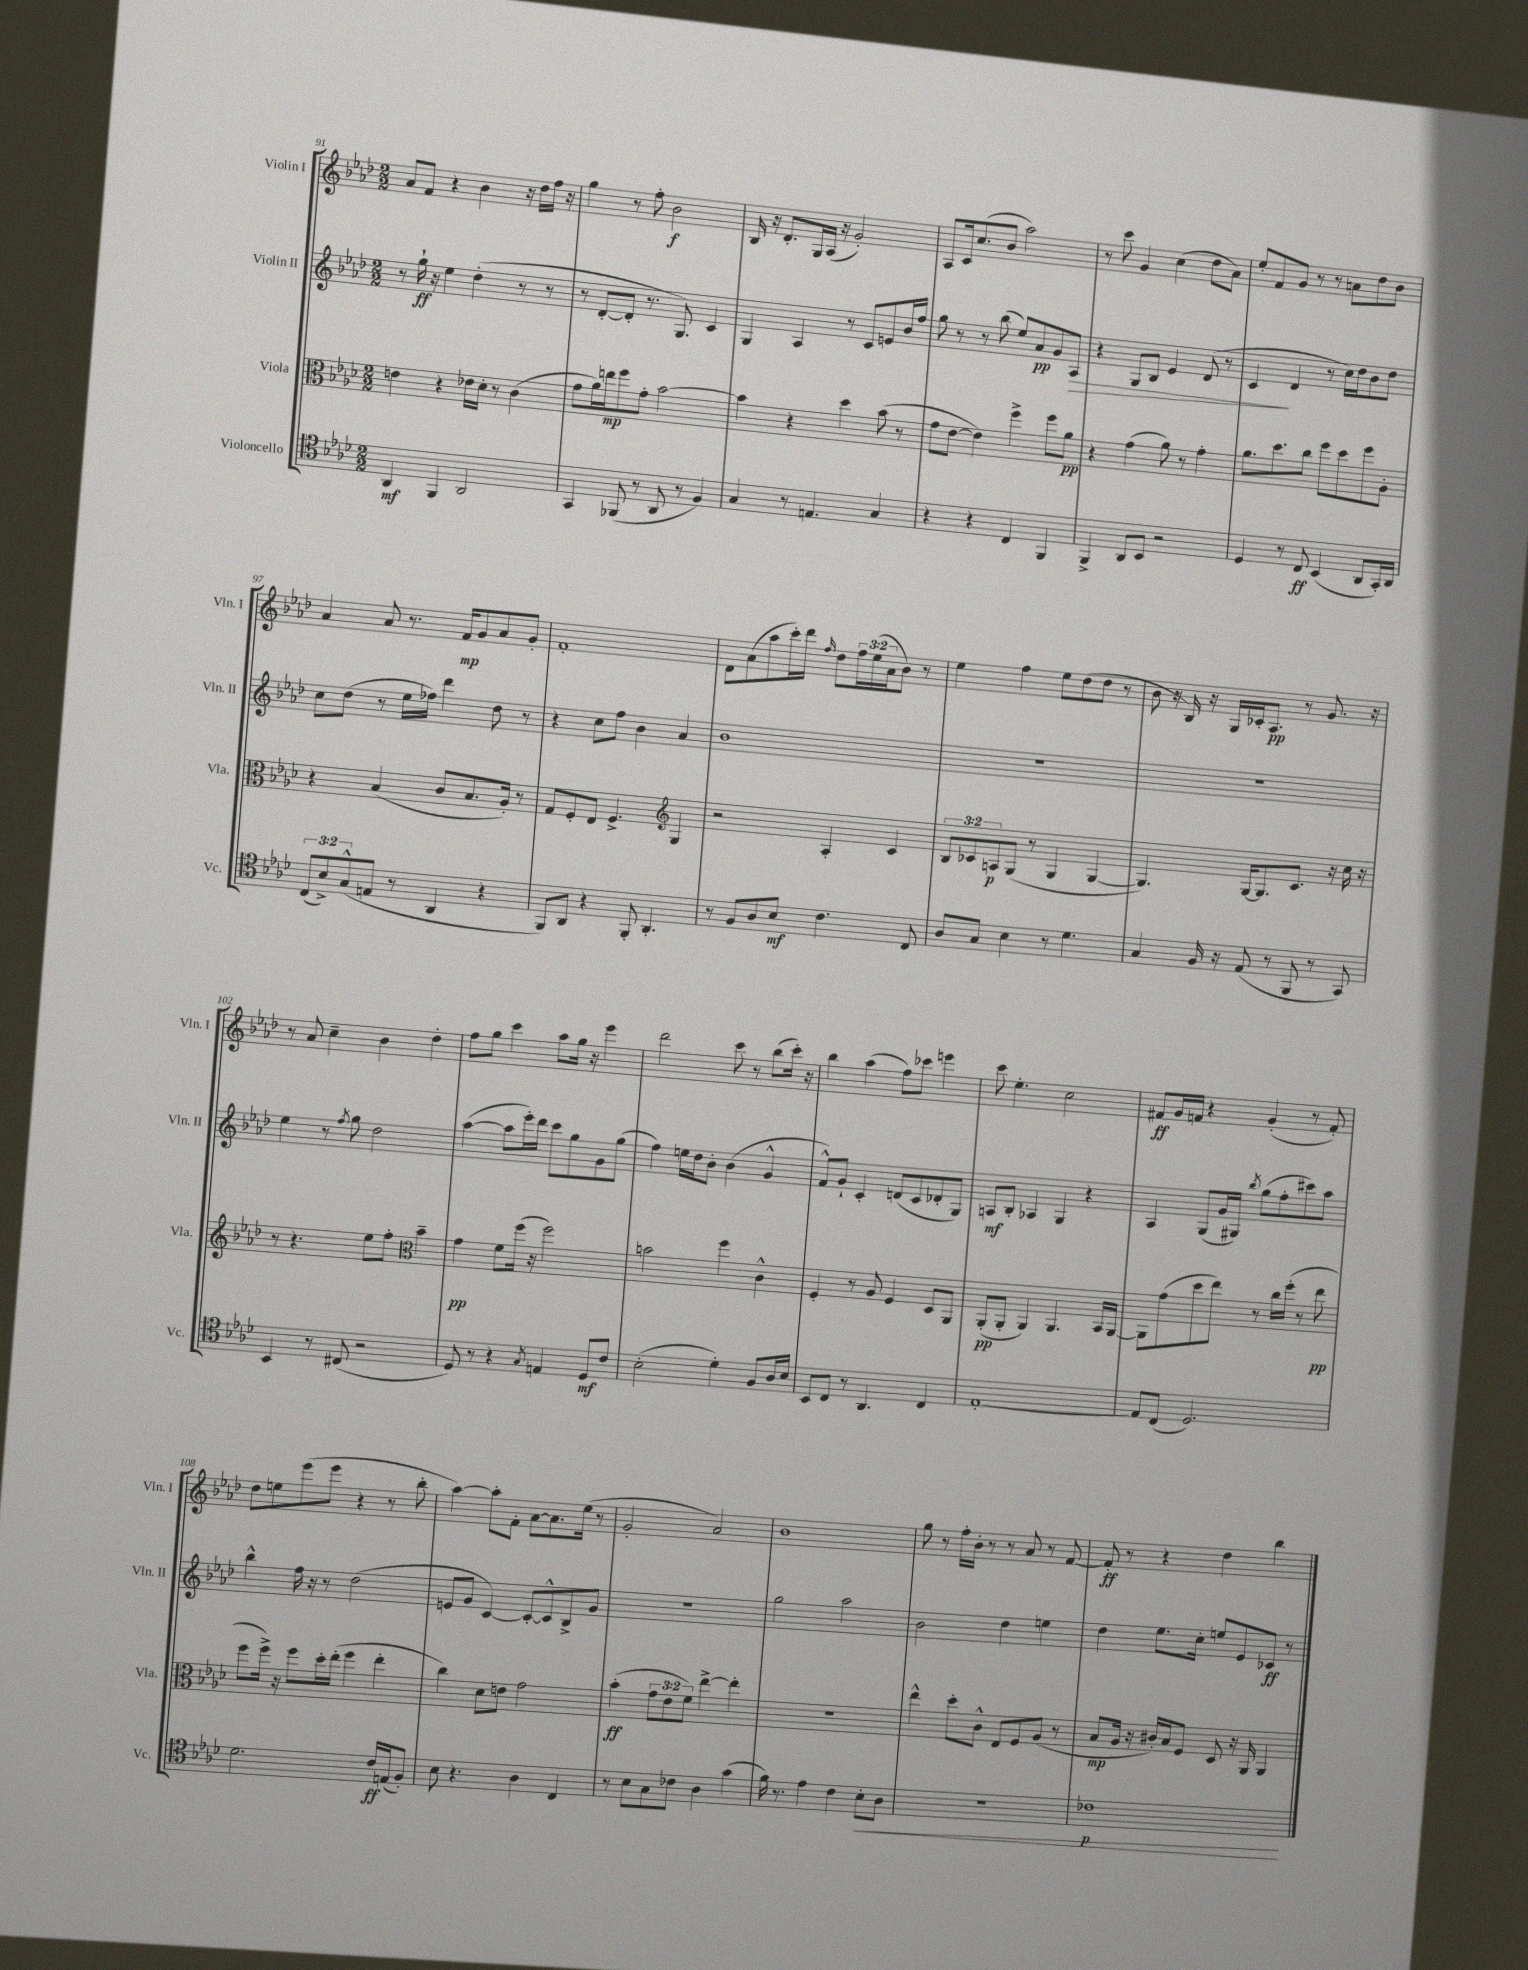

**kern	**dynam	**kern	**dynam	**kern	**dynam	**kern	**dynam
*part4	*part4	*part3	*part3	*part2	*part2	*part1	*part1
*staff4	*staff4	*staff3	*staff3	*staff2	*staff2	*staff1	*staff1
*I"Violoncello	*	*I"Viola	*	*I"Violin II	*	*I"Violin I	*
*I'Vc.	*	*I'Vla.	*	*I'Vln. II	*	*I'Vln. I	*
*clefC4	*	*clefC3	*	*clefG2	*	*clefG2	*
*k[b-e-a-d-]	*	*k[b-e-a-d-]	*	*k[b-e-a-d-]	*	*k[b-e-a-d-]	*
*M2/2	*	*M2/2	*	*M2/2	*	*M2/2	*
=91	=91	=91	=91	=91	=91	=91	=91
4AA-/	mf	4en\	.	8r	.	8a-/L	.
.	.	.	.	16gg`\	ff	8f/J	.
.	.	.	.	16r	.	.	.
4FF/	.	4r	.	4ee-\	.	4r	.
2AA-/	.	16e-X\LL	.	(4dd-'\	.	4b-\	.
.	.	16d-'\JJ	.	.	.	.	.
.	.	8r	.	.	.	.	.
.	.	(4c\	.	8r	.	16r	.
.	.	.	.	.	.	16dd-\LL	.
.	.	.	.	8r	.	16ff\JJ	.
.	.	.	.	.	.	16r	.
=92	=92	=92	=92	=92	=92	=92	=92
4GG/	.	8g\L	.	8r	.	4gg\	.
.	.	16a-\L)	.	[8d-'/L	.	.	.
.	.	16een\J	mp	.	.	.	.
(8FF-X/	.	8ff\	.	8d-'/J]	.	8r	.
8r	.	8g'\J	.	8.r	.	8ff'\	.
8AA-/	.	[2b-\	.	.	.	2b-\	f
.	.	.	.	8.G/)	.	.	.
8r	.	.	.	.	.	.	.
4F/)	.	.	.	4c/	.	.	.
=93	=93	=93	=93	=93	=93	=93	=93
4G/	.	4b-\]	.	4G/	.	16B-/	.
.	.	.	.	.	.	16r	.
.	.	.	.	.	.	8.d-'/L	.
8r	.	4r	.	4A-/	.	.	.
.	.	.	.	.	.	16G/L	.
4.En/	.	.	.	.	.	(16A-/JJ	.
.	.	.	.	.	.	16r	.
.	.	4dd-\	.	8r	.	2g'/)	.
.	.	.	.	8c/L	.	.	.
4G/	.	(8b-\	.	8en/	.	.	.
.	.	8r	.	16b-/L	.	.	.
.	.	.	.	16ff/JJ	.	.	.
=94	=94	=94	=94	=94	=94	=94	=94
4r	.	8g\L	.	8gg\	.	8A-/L	.
.	.	[8e-\J	.	8r	.	16c/k	.
.	.	.	.	.	.	(8.cc/	.
4r	.	4e-\])	.	8r	.	.	.
.	.	.	.	(8bb-\	.	8b-/J	.
4C/	.	4ff^\	.	8ee-/L)	.	2aa-\)	.
.	.	.	.	8a-/	pp	.	.
4FF/	.	8ff\L	.	8g/	.	.	.
!	!	!	!	!	!LO:HP:b	!	!
.	.	8a-\J	pp	8A-/J	>	.	.
=95	=95	=95	=95	=95	=95	=95	=95
4FF^/	.	4r	.	4r	.	8r	.
.	.	.	.	.	.	8ccc\	.
8AA-/L	.	(4g\	.	8G/L	.	4g/	.
8BB-/J	.	.	.	8B-/J	.	.	.
2r	.	8a-\)	.	4e-/	.	(4cc\	.
.	.	8r	.	.	.	.	.
.	.	4g'\	.	(8d-/	.	8dd-\L	.
.	.	.	.	8r	.	8a-\J)	.
=96	=96	=96	=96	=96	=96	=96	=96
4D-/	.	8.a-\L	.	4c/	.	8ee-'/L	.
.	.	.	.	.	.	8f/	.
.	.	8.dd-\	.	.	.	.	.
8r	.	.	.	4d-/	]	8g/J	.
8C/	ff	8cc\J	.	.	.	8r	.
(4BB-/	.	8ff\L	.	8r	.	8r	.
.	.	8dd-\	.	16cc\LL)	.	8an\L	.
.	.	.	.	16dd-\J	.	.	.
8AA-/L	.	8ff\	.	8b-\	.	8dd-\	.
16GG'/L)	.	8A-'\J	.	8dd-\J	.	8b-\J	.
16AA-/JJ	.	.	.	.	.	.	.
!!LO:LB:g=z
=97	=97	=97	=97	=97	=97	=97	=97
(12C/L	.	4r	.	8cc\L	.	4a-/	.
12B-^/)	.	.	.	.	.	.	.
.	.	.	.	(8dd-\J	.	.	.
(12G^^/	.	.	.	.	.	.	.
8En/J	.	(4B-/	.	8r	.	8a-/	.
8r	.	.	.	16ee-\LL	.	8.r	.
.	.	.	.	16ff-X\JJ)	.	.	.
4AA-/	.	8c/L	.	4ddd-\	.	.	.
.	.	.	.	.	.	16f/KL	mp
.	.	8.B-/	.	.	.	8g/	.
4r	.	.	.	8dd-\	.	8a-/	.
.	.	16A-'/Jk)	.	.	.	.	.
.	.	8r	.	8r	.	8g'/J	.
=98	=98	=98	=98	=98	=98	=98	=98
8FF/L)	.	8G/L	.	4r	.	1f'	.
8AA-/J	.	8F'/	.	.	.	.	.
4r	.	8E-/J	.	8cc\L	.	.	.
.	.	4.F^/	.	8ff\J	.	.	.
8FF'/	.	.	.	4b-\	.	.	.
4.AA-'/	.	.	.	.	.	.	.
*	*	*clefG2	*	*	*	*	*
.	.	4G/	.	4a-/	.	.	.
=99	=99	=99	=99	=99	=99	=99	=99
8r	.	2r	.	1b-	.	8d-\L	.
8F/L	.	.	.	.	.	(8a-\	.
8A-/	.	.	.	.	.	8aa-\	.
8B-/J	mf	.	.	.	.	16ccc'\L)	.
.	.	.	.	.	.	16ddd-\JJ	.
.	.	.	.	.	.	16qqff/	.
4.c\	.	4A-'/	.	.	.	8dd-\L	.
.	.	.	.	.	.	24ff\L	.
.	.	.	.	.	.	(24ee-\	.
.	.	.	.	.	.	24a-\J	.
.	.	4c/	.	.	.	8b-\J)	.
8C/	.	.	.	.	.	8r	.
=100	=100	=100	=100	=100	=100	=100	=100
8A-/L	.	12B-/L	.	1r	.	4ee-\	.
.	.	12c-X/	.	.	.	.	.
8G/J	.	.	.	.	.	.	.
.	.	12An/	p	.	.	.	.
4B-\	.	(8G/J	.	.	.	4ff\	.
.	.	8r	.	.	.	.	.
8r	.	4G/	.	.	.	8ee-\L	.
4.d-\	.	.	.	.	.	(8dd-\	.
.	.	[4G/	.	.	.	8dd-\J	.
.	.	.	.	.	.	8r	.
=101	=101	=101	=101	=101	=101	=101	=101
4G/	.	4.G/])	.	1r	.	8b-\	.
.	.	.	.	.	.	16r	.
.	.	.	.	.	.	16B-/)	.
16F/	.	.	.	.	.	16r	.
16r	.	.	.	.	.	16G/LL	.
(8E-/	.	[16G/KL	.	.	.	16c-X'/J	.
.	.	8.G/]	.	.	.	8.A-/J	pp
8r	.	.	.	.	.	.	.
8FF/	.	8.c/J	.	.	.	8r	.
8r	.	.	.	.	.	8.g/	.
.	.	16r	.	.	.	.	.
8GG/)	.	16cc\	.	.	.	.	.
.	.	16r	.	.	.	16r	.
!!LO:LB:g=z
=102	=102	=102	=102	=102	=102	=102	=102
4BB-/	.	8r	.	4ee-\	.	8r	.
.	.	4.r	.	.	.	8a-/	.
8r	.	.	.	8r	.	4cc~\	.
.	.	.	.	8qff/	.	.	.
(8C#X/	.	.	.	8gg\	.	.	.
2r	.	8ee-\L	.	2dd-\	.	4b-\	.
.	.	8ff'\J	.	.	.	.	.
*	*	*clefC3	*	*	*	*	*
.	.	4b-~\	.	.	.	4dd-'\	.
=103	=103	=103	=103	=103	=103	=103	=103
8D-/)	.	4g\	pp	([4aa-\	.	8ff\L	.
8r	.	.	.	.	.	8gg\J	.
4r	.	8f\L	.	8aa-\L]	.	4ccc\	.
.	.	(16ff\Jk	.	16eee-'\L)	.	.	.
.	.	16r	.	16ddd-\JJ	.	.	.
8qG/	.	.	.	.	.	.	.
4En/	.	2ff\)	.	8ccc\L	.	8aa-\L	.
.	.	.	.	8gg\	.	16gg\Jk	.
.	.	.	.	.	.	16r	.
8D-/L	mf	.	.	8g\	.	4eee-\	.
8c/J	.	.	.	(8gg\J	.	.	.
=104	=104	=104	=104	=104	=104	=104	=104
(2B-'\	.	2bn\	.	4ff\)	.	2ddd-\	.
.	.	.	.	16een\LL	.	.	.
.	.	.	.	16dd-\J	.	.	.
.	.	.	.	8b-'\J	.	.	.
4d-'\)	.	4ff\	.	(4b-\	.	8ccc\	.
.	.	.	.	.	.	8r	.
8F/L	.	4c^^\	.	4g^^/	.	(8bb-\L	.
16A-/L	.	.	.	.	.	16ccc'\Jk)	.
16B-/JJ	.	.	.	.	.	16r	.
=105	=105	=105	=105	=105	=105	=105	=105
8BB-/L	.	4F'/	.	8f^^/L)	.	4bb-\	.
8C/J	.	.	.	8g`/J	.	.	.
8r	.	8r	.	4c'/	.	(4aa-\	.
4.AA-/	.	8A-/	.	.	.	.	.
.	.	4F/	.	(8dn/L	.	8ff\L)	.
.	.	.	.	8c/	.	8ccc-X\J	.
4C/	.	8D-/L	.	8d-X'/	.	4eeen\	.
.	.	8AA-/J	.	8G/J)	.	.	.
=106	=106	=106	=106	=106	=106	=106	=106
[1E-'	.	(8AA-'/L	pp	8An/L	mf	8ccc\	.
.	.	8AA-'/J	.	8B-'/J	.	4.ee-'\	.
.	.	4AA-/)	.	4A-X/	.	.	.
.	.	4.AA-/	.	4G/	.	2cc\	.
.	.	.	.	4r	.	.	.
.	.	16BB-/LL	.	.	.	.	.
.	.	[16AA-/JJ	.	.	.	.	.
=107	=107	=107	=107	=107	=107	=107	=107
8E-/L]	.	8AA-\L]	.	4A-/	.	8f#X/L	ff
(8C/J	.	(8g\	.	.	.	16g/L	.
.	.	.	.	.	.	16fn/JJ	.
2.D-/)	.	8dd-\	.	(8G/L	.	4r	.
.	.	8ee-\J)	.	16g/L	.	.	.
.	.	.	.	16G#X/JJ)	.	.	.
.	.	.	.	8qbb-/	.	.	.
.	.	8r	.	(8gg\L	.	(4g'/	.
.	.	16cc\LL	.	8ff'\	.	.	.
.	.	(16ff'\JJ	.	.	.	.	.
.	.	8r	.	8ccc#X\)	.	8r	.
.	.	8ee-\	pp	8aa-\J	.	8f'/)	.
!!LO:LB:g=z
=108	=108	=108	=108	=108	=108	=108	=108
2.d-\	.	8ff\L	.	4bb-^^\	.	8dd-\L	.
.	.	16ff^\Jk)	.	.	.	8een\	.
.	.	16r	.	.	.	.	.
.	.	8ff\L	.	16ff\	.	(8eee-\	.
.	.	.	.	16r	.	.	.
.	.	16dd-'\L	.	8r	.	8eee-\J	.
.	.	(16ee-'\JJ	.	.	.	.	.
.	.	4ff\	.	(2dd-\	.	4r	.
16c/LL	ff	4ee-'\	.	.	.	8r	.
(16En/J	.	.	.	.	.	.	.
8F'/J)	.	.	.	.	.	8bb-'\	.
=109	=109	=109	=109	=109	=109	=109	=109
8B-\	.	4cc\)	.	8en/L	.	[4aa-\)	.
4.r	.	.	.	8g/J	.	.	.
.	.	8d-\L	.	[4c/)	.	8aa-'\L]	.
.	.	8en\J	.	.	.	8f'\J	.
4A-\	.	2g\	.	8c'/L_	.	[8a-\L	.
.	.	.	.	8c^^/]	.	8.a-\]	.
4C/	.	.	.	8B-^/	.	.	.
.	.	.	.	.	.	(16ee-\Jk	.
.	.	.	.	8g/J	.	8r	.
=110	=110	=110	=110	=110	=110	=110	=110
8r	.	(4b-'\	ff	1r	.	2g'/	.
8B-\L	.	.	.	.	.	.	.
8G\	.	12g\L	.	.	.	.	.
.	.	12e-\	.	.	.	.	.
8c-X\J	.	.	.	.	.	.	.
.	.	12f\J)	.	.	.	.	.
4A-\	.	[4ee-^\	.	.	.	2a-/)	.
(4g\	.	4ee-'\]	.	.	.	.	.
=111	=111	=111	=111	=111	=111	=111	=111
16f\)	.	1r	.	2gg\	.	1b-	.
8.r	.	.	.	.	.	.	.
4e-\	.	.	.	.	.	.	.
4c\	.	.	.	2aa-\	.	.	.
!	!LO:HP:b	!	!	!	!	!	!
8B-'\L	<	.	.	.	.	.	.
8A-\J	.	.	.	.	.	.	.
=112	=112	=112	=112	=112	=112	=112	=112
1r	.	4ee-^^\	.	2b-\	.	8gg\	.
.	.	.	.	.	.	8r	.
.	.	8dd-'\L	.	.	.	16ff'\LL	.
.	.	.	.	.	.	16b-'\JJ	.
.	.	8c^^\J	.	.	.	8r	.
.	.	8E-/L	.	4dd-\	.	8r	.
.	.	8F/	.	.	.	8a-/	.
.	.	(8A-/J	.	4een\	.	8r	.
.	.	8r	.	.	.	[8f/	.
=113	=113	=113	=113	=113	=113	=113	=113
1c-X	p	8B-/L	mp	4dd-\	.	8f'/]	ff
.	.	16A-/Jk	.	.	.	8r	.
.	.	16r	.	.	.	.	.
.	.	16c#X'/LL)	.	8.ee-\L	.	4r	.
.	.	16B-/J	.	.	.	.	.
.	.	8F/J	.	.	.	.	.
.	.	.	.	16cc'\Jk	.	.	.
.	.	8D-/	.	8een/L	.	4dd-\	.
.	.	16r	.	8e-/	.	.	.
.	.	16AA-/	.	.	.	.	.
.	.	4AA-/	.	8c-X/J	ff	4bb-\	.
.	.	.	.	8r	.	.	.
.	[	.	.	.	.	.	.
==	==	==	==	==	==	==	==
*-	*-	*-	*-	*-	*-	*-	*-
